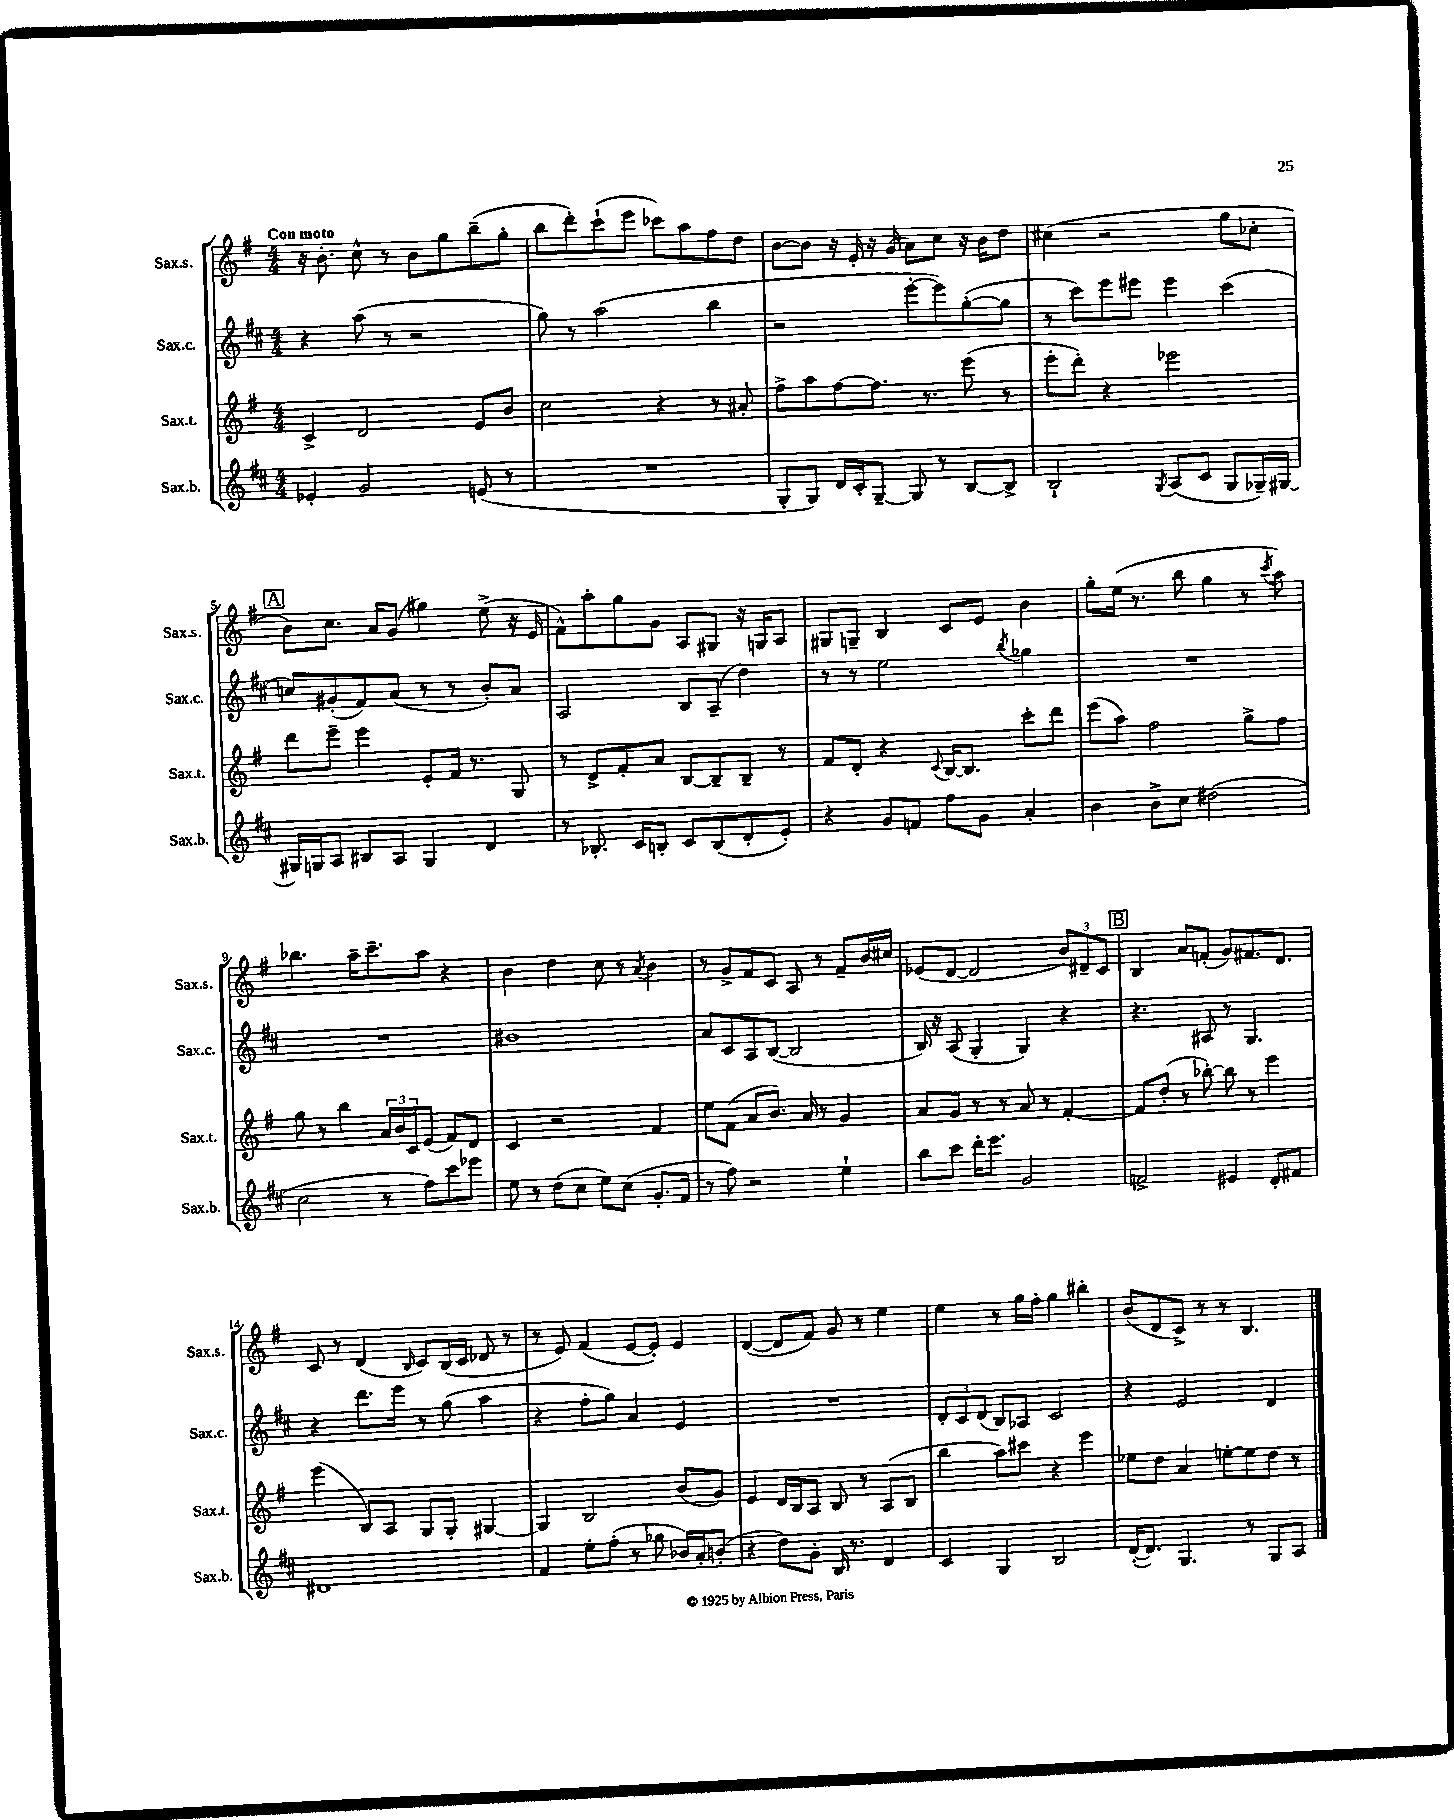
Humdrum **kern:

**kern	**kern	**kern	**kern
*part4	*part3	*part2	*part1
*staff4	*staff3	*staff2	*staff1
*I"Sax.b.	*I"Sax.t.	*I"Sax.c.	*I"Sax.s.
*I'Sax.b.	*I'Sax.t.	*I'Sax.c.	*I'Sax.s.
*clefG2	*clefG2	*clefG2	*clefG2
*k[f#c#]	*k[f#]	*k[f#c#]	*k[f#]
*M4/4	*M4/4	*M4/4	*M4/4
=1	=1	=1	=1
!	!	!	!LO:TX:a:B:t=Con moto
4e-X'/	4c^/	4r	16r
.	.	.	8.b'\
2g/	2d/	(8aa\	8cc^^\
.	.	8r	8r
.	.	2r	8b\L
.	.	.	8gg\
(8en/	8e/L	.	(8bb~\
8r	8b/J	.	8gg'\J
=2	=2	=2	=2
1r	2cc\	8gg\)	8bb\L
.	.	8r	8ddd'\)
.	.	(2aa\	(8ccc`\
.	.	.	8eee\J
.	4r	.	8ccc-X\L)
.	.	.	8aa\
.	8r	4bb\	8ff#\
.	8a#X'/	.	8dd\J
=3	=3	=3	=3
8G'/L	8ff#^\L	2r	[8b\L
8G/J)	8aa\	.	8b\J]
16d/LL	[8ff#\	.	16r
16c#'/J	.	.	16e'/
[8G~/J	8.ff#\J]	.	16r
.	.	.	(16g/
8G/]	.	[8eee'\L	8a\L)
.	8.r	.	.
8r	.	8eee\])	8cc\J
[8B/L	(8eee\	([8gg'\	16r
.	.	.	16b\KL
8B^/J]	8r	8gg\J]	8dd\J
=4	=4	=4	=4
2B`/	8eee'\L	8r	(4cc#X\
.	8ddd'\J)	8ccc#\L)	.
.	4r	8eee\	2r
.	.	8eee#X\J	.
8qG/	.	.	.
(8A/L	2eee-X\	4eee#\	.
8c#/J	.	.	.
8G/L	.	(4ccc#\	8gg\L
16G-X~/L)	.	.	8cc-X'\J
[16G#X/JJ	.	.	.
!!LO:LB:g=z
!!LO:REH:place=s1:t=A
=5	=5	=5	=5
16G#X/LL]	8ddd\L	8ccn/L)	8b\L)
16Gn/J	.	.	.
8A/J	8eee~\J	(8g#X'/	8.cc\J
8B#X/L	4eee\	8f#/)	.
.	.	.	16a/KL
8A/J	.	(8a/J	(8g/J
4G/	8e'/L	8r	4gg#X\)
.	16f#/Jk	8r	.
.	8.r	.	.
4d/	.	8b'/L)	(8ee^\
.	8G/	8a/J	16r
.	.	.	16e/
=6	=6	=6	=6
8r	8r	2A/	8f#^^\L)
8.B-X'/	8d^/L	.	8aa'\
.	8f#'/	.	8gg\
16c#/KL	.	.	.
8Bn'/J	8a/J	.	8g\J
8c#/L	[8B/L	8B/L	8A/L
(8B/	8B~/]	(8A~/J	8G#X/J
8d'/	8B~/J	4dd\)	16r
.	.	.	16Gn/KL
8e'/J)	8r	.	8A/J
=7	=7	=7	=7
4r	8f#/L	8r	8G#X/L
.	8d'/J	8r	8Gn~/J
8g/L	4r	2ee\	4B/
8fn/J	.	.	.
.	8qqc/	.	.
8ff#\L	[16B/KL	.	8c/L
.	8.B/J]	.	.
8g\J	.	.	8e/J
.	.	8qbb/	.
4a'/	8ccc'\L	4gg-X\	4b\
.	8ddd\J	.	.
=8	=8	=8	=8
4b\	(8eee\L	1r	8gg'\L
.	8aa\J)	.	(16ee\Jk
.	.	.	8.r
8b^\L	2ff#\	.	.
8cc#\J	.	.	8bb\
(2dd#X\	.	.	4gg\
.	8gg^\L	.	8r
.	.	.	8qccc/
.	8ff#\J	.	8aa\)
!!LO:LB:g=z
=9	=9	=9	=9
2cc#\	8gg\	1r	4.bb-X\
.	8r	.	.
.	4bb\	.	.
.	.	.	16aa~\KL
.	.	.	8.ccc~\
8r	24a/LL	.	.
.	24b/	.	.
.	24c/J	.	.
8ff#\L)	(8e/J	.	8aa\J
8ccc#\	8f#/L)	.	4r
8eee-X\J	8d/J	.	.
=10	=10	=10	=10
8ee\	4c/	1b#X	4b\
8r	.	.	.
(8dd\L	2r	.	4dd\
8cc#\J	.	.	.
8ee\L)	.	.	8cc\
(8cc#\J	.	.	8r
.	.	.	8qa/
8.g'/L	4f#/	.	4b\
16f#/Jk	.	.	.
=11	=11	=11	=11
8r	8ee\L	8a/L	8r
8ff#\)	(8f#\J	8c#/	8g^/L
2r	8a/L	8A/	8f#/
.	8.b/J)	([8B/J	8c/J
.	.	2B/]	8A/
.	16a/	.	.
.	8r	.	8r
4ee`\	4g/	.	8f#~/L
.	.	.	16b/L
.	.	.	16cc#X/JJ
=12	=12	=12	=12
8bb\L	8a/L	16B/)	(8e-X/L
.	.	16r	.
8ccc#\J	8g/J	(8A/	[8d/J
16ddd'\KL	8r	4G'/	2d/]
8.eee\J	.	.	.
.	8r	.	.
2g/	8a/	4G/)	.
.	8r	.	.
.	[4f#'/	4r	12b/L)
.	.	.	12d#X~/
.	.	.	12c/J
!!LO:REH:place=s1:t=B
=13	=13	=13	=13
2fn^/	8f#/L]	4.r	4B/
.	(8dd'/J	.	.
.	8r	.	8a/L
.	[8bb-X'\)	8A#X/	(8fn'/J
4e#X/	8bb-\]	8r	8g/L)
.	8r	4.G/	8.f#X/
8d'/L	4eee\	.	.
.	.	.	8.d/J
8f#X/J	.	.	.
!!LO:LB:g=z
=14	=14	=14	=14
1d#X	(4eee\	4r	8c/
.	.	.	8r
.	8B/L)	8.ddd\L	(4d/
.	8A/J	.	.
.	.	16eee\Jk	.
.	.	.	16qqB/
.	8G/L	8r	8c/L)
.	8G'/J	(8gg\	(16B/L
.	.	.	16c/JJ
.	[4G#X/	4aa\	8d-X/
.	.	.	8r
=15	=15	=15	=15
4f#/	4G#/]	4r	8r
.	.	.	8e/)
8ee'\L	2B/	8ff#'\L	(4f#/
(8ff#'\J	.	8gg\J)	.
8r	.	4a/	[8e/L
8gg-X\	.	.	8e'/J])
16b-X/LL)	(8b/L	4e/	4e/
16a'/J	.	.	.
(8bn'/J	8g/J)	.	.
=16	=16	=16	=16
4r	4e/	1r	([4d/
8dd\L)	16d/LL	.	8d/L]
.	16B/J	.	.
8g'\J	8A/J	.	8f#/J)
16B/	8B/	.	8g/
8.r	.	.	.
.	8r	.	8r
4d/	(8A/L	.	4ee\
.	8B/J	.	.
=17	=17	=17	=17
4c#/	4bb\	12d'/L	4ee\
.	.	12c#/	.
.	.	(12d/J	.
4G/	8aa\L)	8B/L)	8r
.	8ccc#X\J	8A-X/J	16gg\LL
.	.	.	16ff#'\JJ
2B/	4r	2c#/	4gg\
.	4eee\	.	4bb#X'\
=18	=18	=18	=18
([16d'/KL	8ee-X\L	4r	(8b/L
8.d/J])	.	.	.
.	8dd\J	.	8d/
4.G/	4a/	2e/	8c^/J)
.	.	.	8r
.	[8een'\L	.	8r
8r	8ee\]	.	4.B/
8G/L	8dd\J	4d/	.
8A/J	8r	.	.
==	==	==	==
*-	*-	*-	*-
